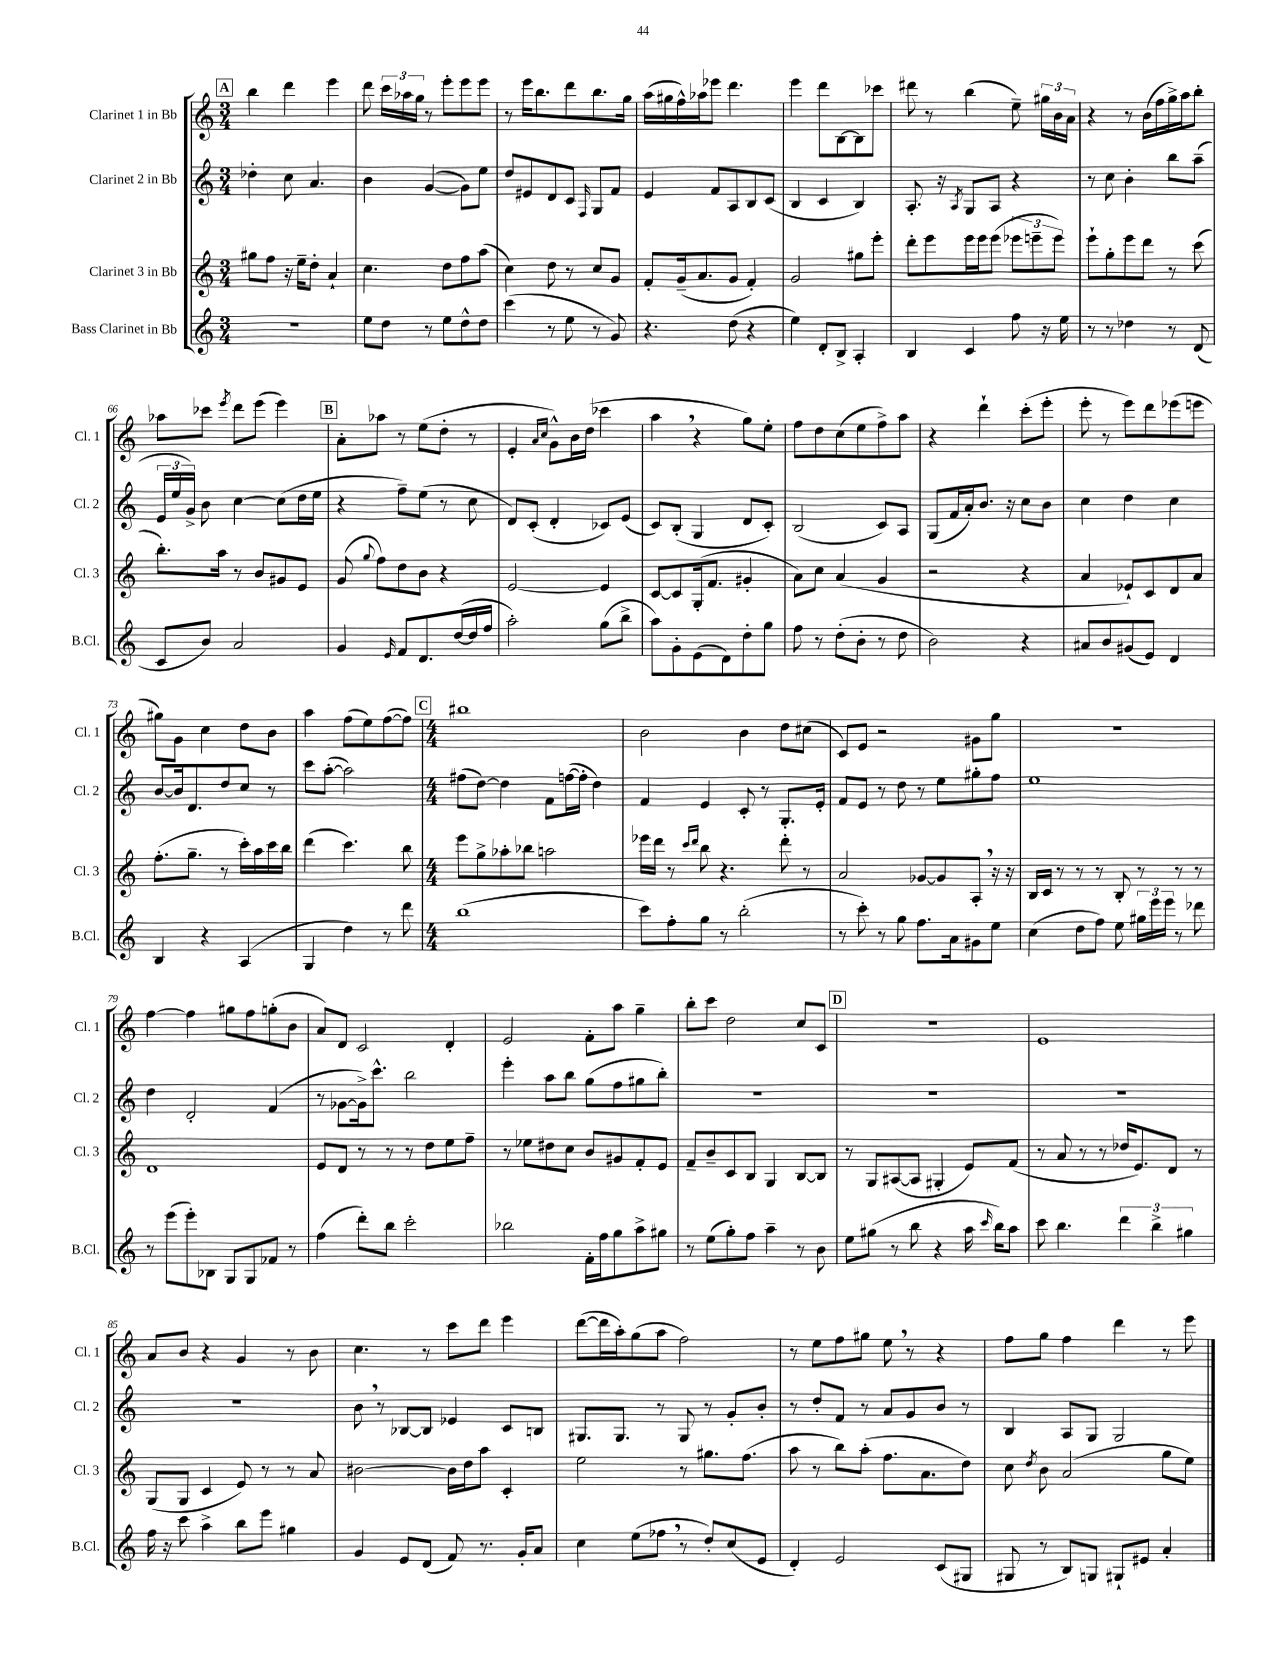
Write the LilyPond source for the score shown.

<<
\new StaffGroup <<
\new Staff = "s0" \with { instrumentName = "Clarinet 1 in Bb" shortInstrumentName = "Cl. 1" } {
    \clef treble \key c \major \numericTimeSignature \time 3/4
    \autoBeamOff \mark \markup { \box "A" } b''4 d'''4 e'''4 |
    d'''8 \tuplet 3/2 { c'''16[ aes''16 g''16] } r8 e'''8[-. e'''8 e'''8] |
    r8 e'''16[ b''8. d'''8 b''8. g''16] |
    a''16[( gis''16 f''16-^) aes''16 ees'''8] d'''4. |
    e'''4 d'''8[ b8~ b8 ces'''8] |
    dis'''8 r8 b''4( e''8--) \tuplet 3/2 { gis''16[ b'16 a'16] } |
    r4 r8 b'16[( f''16 g''16->) a''16 b''8]-. |
    aes''8[ ces'''8] \acciaccatura { e'''8 } d'''8[ e'''8]( e'''4) |
    \mark \markup { \box "B" } a'8[-. aes''8] r8 e''8[( d''8]-. r8 |
    e'4-. \grace { a'16[ c''16] } g'8[-^) b'16 d''16]( ces'''4 |
    a''4 \breathe r4 g''8[) e''8]-. |
    f''8[ d''8 c''8( e''8 f''8->) a''8] |
    r4 d'''4-! c'''8[-.( e'''8]-. |
    e'''8-. r8 e'''8[) d'''8 ees'''8( e'''8] |
    gis''8[) g'8] c''4 d''8[ b'8] |
    a''4 f''8[( e''8) f''8~( f''8]) |
    \mark \markup { \box "C" } \numericTimeSignature \time 4/4 bis''1 |
    b'2 b'4 d''8[ cis''8]( |
    c'8[) e'8] r2 gis'8[ g''8] |
    R1 |
    f''4~ f''4 gis''8[ f''8 g''8-.( b'8] |
    a'8[) d'8] c'2 d'4-. |
    e'2 f'8[-. a''8] g''4-- |
    b''8[-. c'''8] d''2 c''8[ c'8] |
    \mark \markup { \box "D" } R1 |
    e'1 |
    a'8[ b'8] r4 g'4 r8 b'8 |
    c''4. r8 c'''8[ d'''8] e'''4 |
    d'''8[~( d'''16 a''16-.) g''8( a''8] f''2) |
    r8 e''8[ f''8 gis''8] e''8 \breathe r8 r4 |
    f''8[ g''8] f''4 d'''4 r8 e'''8 \bar "|." |
}
\new Staff = "s1" \with { instrumentName = "Clarinet 2 in Bb" shortInstrumentName = "Cl. 2" } {
    \clef treble \key c \major \numericTimeSignature \time 3/4
    \autoBeamOff \mark \markup { \box "A" } des''4-. c''8 a'4. |
    b'4 g'4~( g'8[) e''8] |
    d''8[ eis'8 d'8 c'8] \grace { f16 } g8[ f'8] |
    e'4 f'8[ a8 b8 c'8]( |
    b4 c'4 b4) |
    a8.-. r16 \acciaccatura { a8 } g8[ a8] r4 |
    r8 c''8 b'4-. b''8[ a''8]--( |
    \tuplet 3/2 { e'16[ e''16 g'16]->) } b'8 c''4~ c''8[( d''16 e''16] |
    \mark \markup { \box "B" } r4 f''8[--) e''8]( r8 c''8 |
    d'8[) c'8]-.( d'4-. ces'8[) e'8]( |
    c'8[) b8]-.( g4 d'8[ c'8]-.) |
    b2( c'8[) a8] |
    g8[( f'16 a'16-.) b'8.] r16 c''8[ b'8] |
    c''4 d''4 c''4 |
    b'8[~ b'16 d'8. d''8 c''8] r8 |
    c'''8[ a''8]~-.( a''2) |
    \mark \markup { \box "C" } \numericTimeSignature \time 4/4 fis''8[( d''8]~) d''4 f'8[ f''16~( f''16]-. d''4) |
    f'4 e'4 c'8-. r8 g8.[-. e'16]-. |
    f'8[ e'8] r8 d''8 r8 e''8[ gis''8-. f''8] |
    e''1 |
    d''4 d'2-. f'4( |
    r8 ges'8[~ ges'16->) c'''8.]-^ b''2 |
    e'''4-. a''8[ b''8] g''8[( f''8 gis''8 b''8]-.) |
    R1 |
    \mark \markup { \box "D" } R1 |
    R1 |
    R1 |
    b'8 \breathe r8 bes8[~ bes8] ees'4 c'8[ b8] |
    gis8.[ gis8.] r8 gis8 r8 g'8[-. b'8]-. |
    r8 d''8[-. f'8] r8 a'8[ g'8 b'8] r8 |
    b4 a8[ g8] g2 \bar "|." |
}
\new Staff = "s2" \with { instrumentName = "Clarinet 3 in Bb" shortInstrumentName = "Cl. 3" } {
    \clef treble \key c \major \numericTimeSignature \time 3/4
    \autoBeamOff \mark \markup { \box "A" } gis''8[ f''8] r16 e''16[-- d''8]-. a'4-! |
    c''4. d''8[ f''8 a''8]( |
    c''4) d''8 r8 c''8[ g'8] |
    f'8[-. g'16--( a'8. g'8] f'4-.) |
    g'2 gis''8[ e'''8]-. |
    d'''8[-. e'''8 e'''16 e'''16 e'''8]( \tuplet 3/2 { ees'''8[ e'''8-- e'''8]) } |
    e'''8[-! g''8-. e'''8 d'''8] r8 c'''8( |
    b''8.[-.) a''16] r8 b'8[ gis'8 e'8] |
    \mark \markup { \box "B" } g'8( \appoggiatura { g''8 } f''8[) d''8 b'8] r4 |
    e'2~ e'4 |
    c'8[~ c'8 g16-.( f'8.] gis'4-. |
    a'8[) c''8] a'4( g'4 |
    r2 r4 |
    a'4 ees'8[-!) c'8 d'8 a'8] |
    f''8.[-.( g''8.]-- r8 c'''16[-.) a''16 c'''16 b''16] |
    d'''4( c'''4.) b''8 |
    \mark \markup { \box "C" } \numericTimeSignature \time 4/4 e'''8[ g''8-> aes''8-. bes''8] a''2 |
    ees'''16[ d'''16] r8 \grace { c'''16[ d'''16] } b''8 r4. d'''8-. r8 |
    a'2 ges'8[~ ges'8 a8]-. \breathe r16 r16 |
    b16[ c'16] r8 r8 r8 b8-. r8 r8 r8 |
    d'1 |
    e'8[ d'8] r8 r8 r8 d''8[ e''8 f''8]-- |
    r8 ees''8[ dis''8 c''8] b'8[ gis'8 f'8-. e'8] |
    f'8[-- b'8-- c'8 b8] g4 b8[~ b8] |
    \mark \markup { \box "D" } r8 g8[ ais8~( ais8] gis4-. e'8[) f'8]( |
    r8 a'8 r8 r8 des''16[ e'8.) d'8] r8 |
    g8[( g8] c'4 e'8) r8 r8 a'8 |
    bis'2~ bis'16[ d''16 a''8] c'4-. |
    e''2 r8 gis''8.[ f''8.]( |
    a''8 r8 b''8[) a''8]-.( f''8.[ a'8. d''8]) |
    c''8 \acciaccatura { d''8 } b'8 a'2( g''8[ e''8]) \bar "|." |
}
\new Staff = "s3" \with { instrumentName = "Bass Clarinet in Bb" shortInstrumentName = "B.Cl." } {
    \clef treble \key c \major \numericTimeSignature \time 3/4
    \autoBeamOff \mark \markup { \box "A" } R2. |
    e''8[ d''8] r8 e''8[ d''8-^ d''8] |
    c'''4( r8 e''8 r8 g'8) |
    r4. d''8( r4 |
    e''4) d'8[-. b8]-> a4-. |
    b4 c'4 f''8 r16 e''16 |
    r8 r8 des''4 r8 d'8( |
    c'8[ b'8]) a'2 |
    \mark \markup { \box "B" } g'4 \grace { e'16 } f'8[ d'8. d''16~( d''16 f''16] |
    a''2-.) g''8[( b''8]-> |
    a''8[) g'8-. e'8( d'8) d''8-. g''8] |
    f''8 r8 d''8[-.( b'8]-. r8 d''8 |
    b'2) r4 |
    ais'8[ b'8 gis'8( e'8]) d'4 |
    b4 r4 a4( |
    g4 d''4) r8 d'''8 |
    \mark \markup { \box "C" } \numericTimeSignature \time 4/4 b''1( |
    c'''8[) f''8-. g''8] r8 b''2-.( |
    r8 c'''8-.) r8 g''8 f''8.[ a'16 gis'8 e''8] |
    c''4( d''8[ f''8]) e''8 \tuplet 3/2 { gis''16[ e'''16 e'''16] } r8 des'''8 |
    r8 e'''8[( e'''8-.) bes8] g8[ g8 fes'8] r8 |
    f''4( d'''8[-.) b''8] c'''2-. |
    bes''2 f'16[-. f''16 g''8 a''8-> gis''8] |
    r8 e''8[( g''8-.) f''8] a''4-- r8 b'8 |
    \mark \markup { \box "D" } e''8[ gis''8]( r8 b''8 r4 a''16 \grace { c'''16 } b''16[) a''8] |
    c'''8 b''4. \tuplet 3/2 { d'''4 b''4-> gis''4 } |
    f''16 r16 c'''8 a''4-> b''8[ e'''8] gis''4 |
    g'4 e'8[ d'8]( f'8) r8. g'16[-. a'8] |
    c''4 e''8[( fes''8] \breathe r8 d''8[-.) c''8( e'8] |
    d'4-.) e'2 c'8[( gis8] |
    gis8 r8 b8[) g8] gis8[-! eis'8] a'4-. \bar "|." |
}
>>
>>
\layout { \context { \Score currentBarNumber = #59 } }
